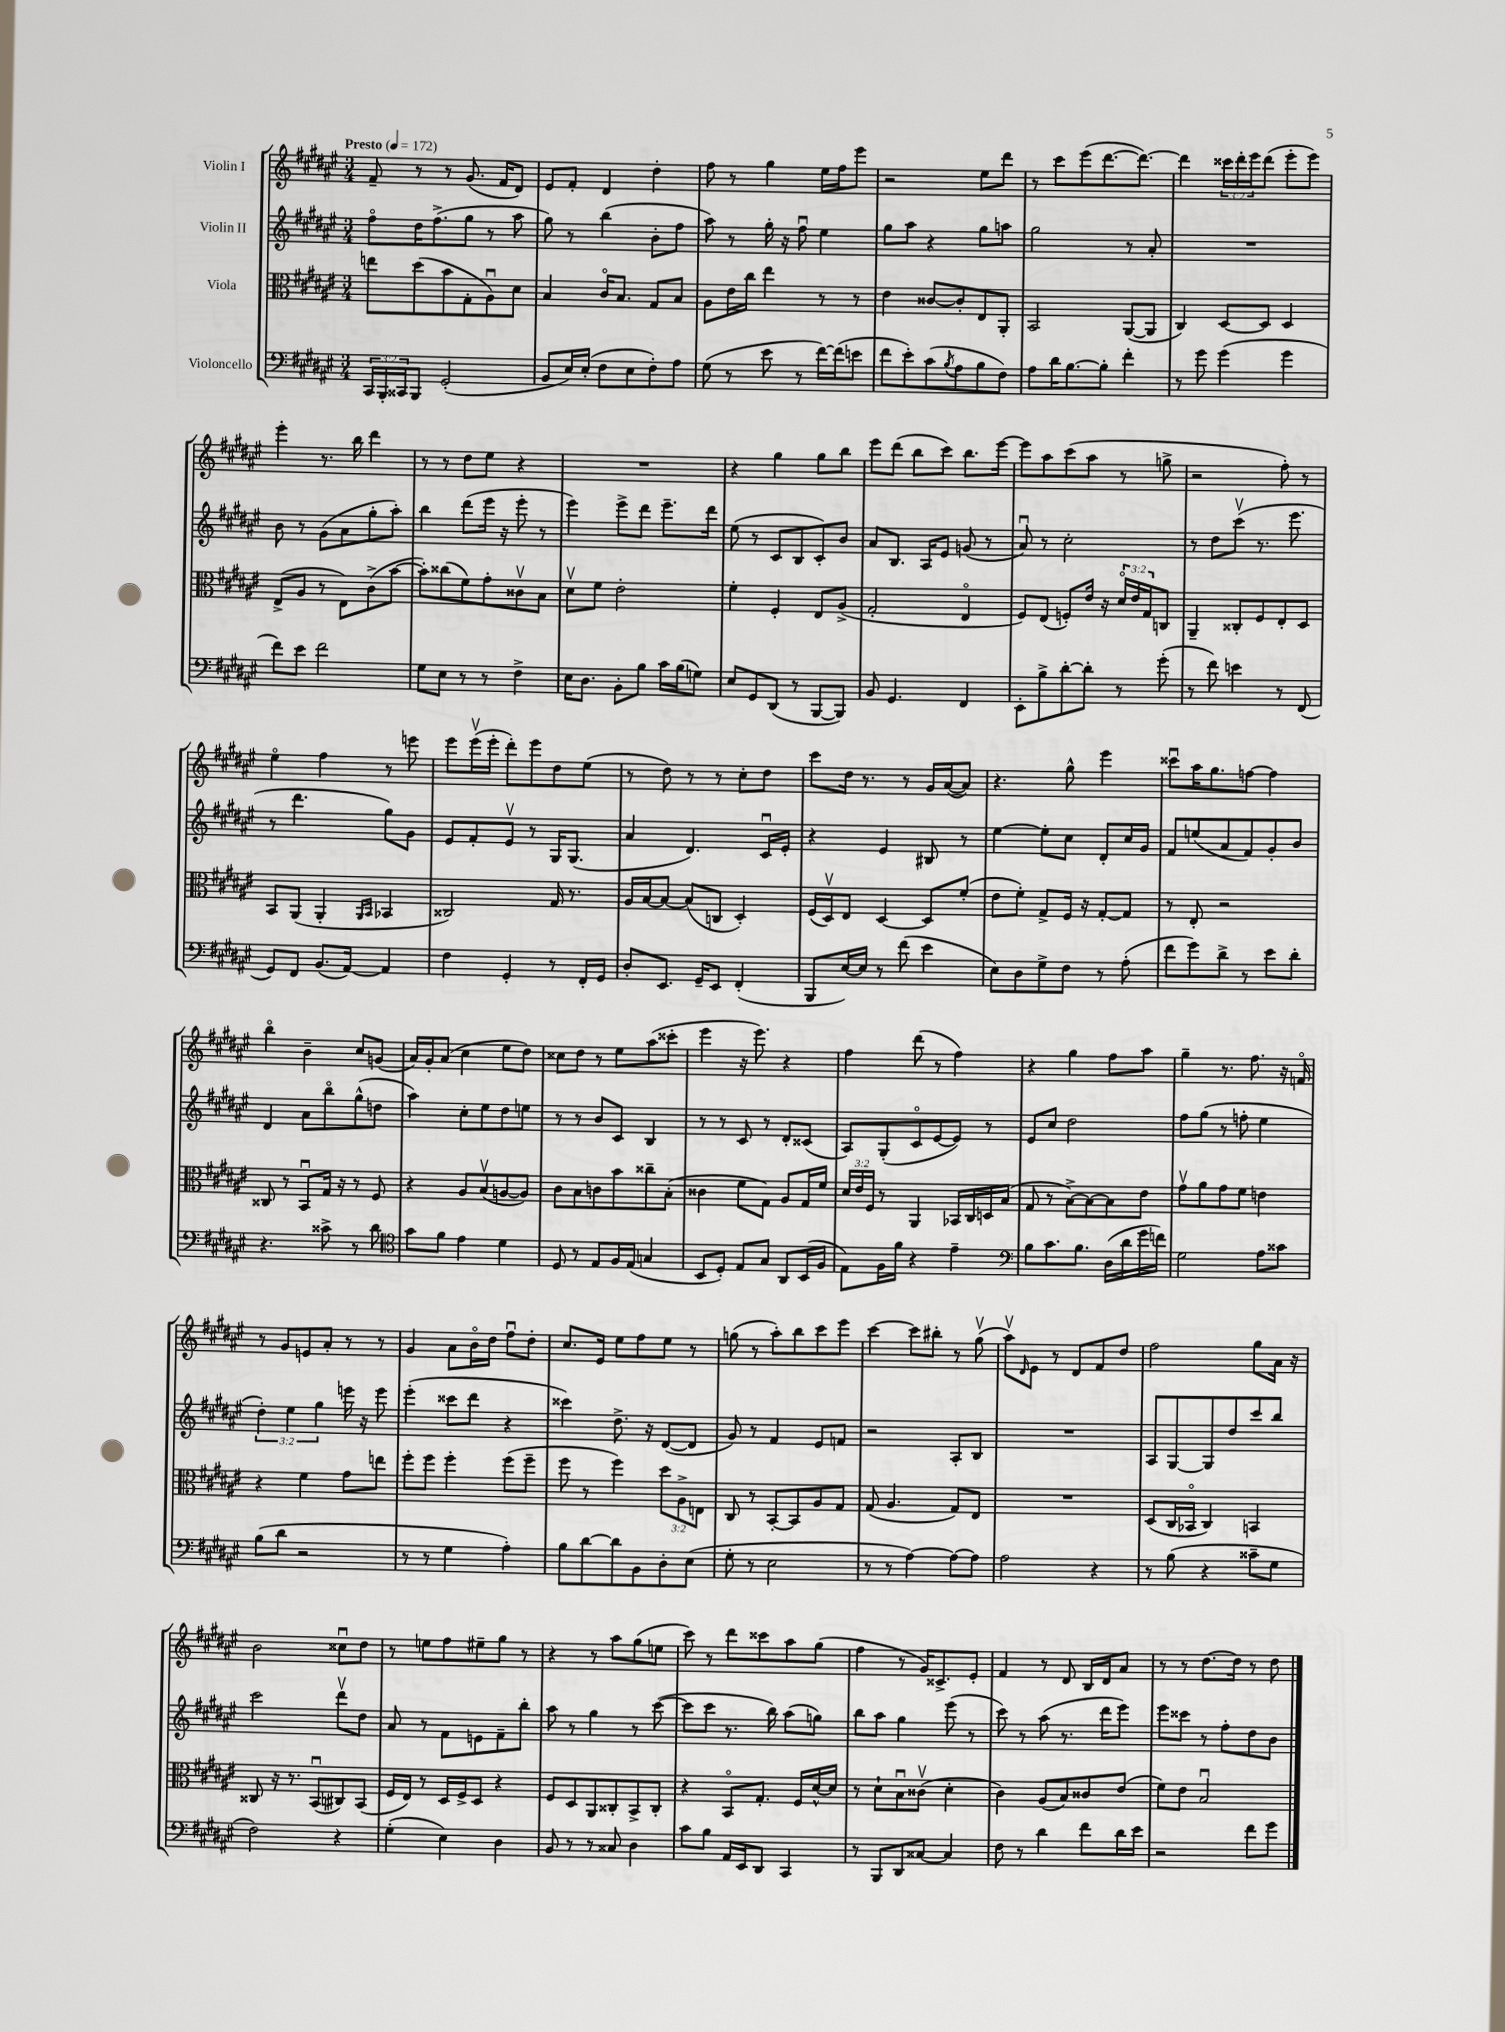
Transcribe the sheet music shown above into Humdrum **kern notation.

**kern	**kern	**kern	**kern
*staff4	*staff3	*staff2	*staff1
*clefF4	*clefC3	*clefG2	*clefG2
*k[f#c#g#d#a#e#]	*k[f#c#g#d#a#e#]	*k[f#c#g#d#a#e#]	*k[f#c#g#d#a#e#]
*M3/4	*M3/4	*M3/4	*M3/4
*MM172	*MM172	*MM172	*MM172
24CC#	8ee	8ff#o	8f#~
24BBB'	.	.	.
24CC##	.	.	.
8BBB	(8dd#	16dd#	8r
.	.	(8.ff#^	.
(2GG#'	8b	.	8r
.	8G#'	8gg#	(8.g#
.	8A#u)	8r	.
.	.	.	16f#
.	8d#	8aa#	8d#)
=	=	=	=
8BB	4B	8gg#)	8e#
16E#)	.	8r	8f#'
(16E#'	.	.	.
8F#	16c#o	(4bb	4d#
.	8.B	.	.
8E#	.	.	.
8F#')	8G#	8b'	4dd#'
8A#	8B	8ff#	.
=	=	=	=
(8G#	8A#	8aa#)	8ff#
8r	16e#	8r	8r
.	16cc#	.	.
8e#	4ee#	16gg#'	4gg#
.	.	16r	.
8r	.	8ff#u	.
[16f#)	8r	4ee#	16ee#
(16f#]	.	.	16ff#
8e	8r	.	8eee#
=	=	=	=
8f#	4e#	8gg#	2r
8e#')	.	8aa#	.
(8c#	[8c##	4r	.
8qB	.	.	.
8A#	8c##']	.	.
8B	8E#	8gg#	8ee#
8F#)	8AA#'	8aa	8ddd#
=	=	=	=
8A#	2BB	2gg#	8r
16d#	.	.	8ccc#
[8.B	.	.	.
.	.	.	(8eee#
8B']	.	.	[8.ddd#
4f#'	([8AA#	8r	.
.	.	.	8.ddd#_)
.	8AA#]	8a#'	.
=	=	=	=
8r	4C#)	2.r	4ddd#]
8g#	.	.	.
(4g#	[8D#	.	24ccc##
.	.	.	24ddd#'
.	.	.	24eee#
.	8D#]	.	(8ddd#
4g#	4D#	.	8eee#'
.	.	.	8eee#)
=	=	=	=
8f#)	(8E#^	8b	4eee#'
8e#	8A#	8r	.
2f#	8r	(8g#	8.r
.	8E#)	8a#	.
.	.	.	16bb
.	(8c#^	8gg#'	4ddd#
.	[8b	8aa#')	.
=	=	=	=
8G#	8b'])	4bb	8r
8E#	(8cc##	.	8r
8r	8f#)	(8ddd#	8dd#
8r	8g#'	16eee#	8ee#
.	.	16r	.
4F#^	8c##v	8eee#'	4r
.	8B	8r	.
=	=	=	=
16E#	8d#v	4eee#)	2.r
8.D#	.	.	.
.	8f#	.	.
8BB'	2e#'	8eee#^	.
8B	.	8ddd#	.
16c#	.	8.eee#~	.
(16B	.	.	.
8G)	.	.	.
.	.	16ddd#	.
=	=	=	=
8E#	4f#'	(8ee#	4r
8GG#	.	8r	.
(8DD#	4F#'	8c#	4gg#
8r	.	8B	.
[8BBB	8E#	8c#')	8gg#
8BBB])	(8A#^	8b	8bb
=	=	=	=
8BB	2G#'	8a#	8eee#
4.GG#	.	8.B	(8ddd#
.	.	.	8bb
.	.	16A#	.
.	.	8e#	8ccc#)
4FF#	4E#o	(8g	8.bb
.	.	8r	.
.	.	.	[16eee#
=	=	=	=
8EE#'	8F#)	8a#u)	8eee#]
8B^	(8E#	8r	8aa#
[8d#'	8F')	2cc#'	(8ccc#
8d#']	16e#	.	8aa#
.	16r	.	.
8r	24d#o	.	8r
.	24e#	.	.
.	24G#	.	.
(8g#'	8C	.	8gg^
=	=	=	=
8r	4AA#~	8r	2r
8f#)	.	8dd#	.
4e	8C##'	(8ccc#v	.
.	8F#	8.r	.
8r	8E#'	.	8ff#')
.	.	8.eee#	.
(8FF#	8D#	.	8r
=	=	=	=
8GG#)	8BB	8r	4ee#o
8FF#	(8AA#	4.ddd#	.
(8.BB	4AA#'	.	4ff#
[16AA#)	.	.	.
.	16qqAA#	.	.
.	16qqBB	.	.
4AA#]	4BB-	8gg#)	8r
.	.	8g#	8eee
=	=	=	=
4F#	2C##)	8e#	8eee#
.	.	8f#'	(16eee#v
.	.	.	16eee#'
4GG#'	.	8e#v	8ddd#')
.	.	8r	8eee#
8r	16G#	16G#	8dd#
.	8.r	(8.G#	.
16FF#'	.	.	(8ee#
16GG#	.	.	.
=	=	=	=
8D#'	16A#	4a#	8r
.	[16B	.	.
8.EE#	8B_	.	8dd#)
.	(8B]	4.d#)	8r
16GG#~	.	.	.
8EE#	8C	.	8r
(4FF#'	4D#')	.	8cc#'
.	.	16c#u	8dd#
.	.	16e#'	.
=	=	=	=
8BBB	(16F#	4r	8ccc#
.	16D#v)	.	.
[16E#)	8E#	.	16dd#
16E#]	.	.	8.r
8r	[4D#	4e#	.
(8f#	.	.	8r
4e#	8D#]	8B#	16g#
.	.	.	([16a#
.	(8f#'	8r	8a#])
=	=	=	=
8E#)	8e#	[4ee#	4.r
8D#	8f#')	.	.
8G#^	8G#^	8ee#']	.
8F#	16F#	8cc#	8gg#^^
.	16r	.	.
8r	[8G#'	8d#'	4eee#
(8A#'	8G#]	16cc#	.
.	.	16g#	.
=	=	=	=
8f#	8r	8f#	8ccc##u
8g#)	8E#'	(8ee	16aa#
.	.	.	8.gg#
8d#^	2r	8a#	.
8r	.	8f#)	[8ff
8e#	.	8g#'	4ff]
8d#'	.	8b	.
=	=	=	=
4.r	8C##	4d#	4bbo
.	8r	.	.
.	8BBu	8a#	4b~
8c##^	16G#	8bbo	.
.	16r	.	.
8r	8r	(8gg#^^	8cc#
8d#	8F#	8dd	(8g
=	=	=	=
*clefC4	*	*	*
8g#	4r	4aa#)	16a#)
.	.	.	16g#'
8f#	.	.	(8a#
4e#	8A#	8cc#'	4cc#
.	(8Bv	8ee#	.
4d#	[8A	8dd#	8ee#
.	8A])	8ee	8dd#)
=	=	=	=
8D#	8c#	8r	8cc##
8r	8B	8r	8dd#
8E#	8c	8b	8r
16F#	8b	8c#	8ee#
(16E#	.	.	.
4G	8cc##~	4B	(8aa#
.	(8B'	.	8ccc##'
=	=	=	=
8BB	4c##	8r	4eee#
8D#')	.	8r	.
8E#	8f#	8c#	16r
.	.	.	8.eee#)
8G#	8G#)	8r	.
8AA#	8A#	8d#'	4r
(16BB	16G#	(8c##	.
16F#	16f#	.	.
=	=	=	=
8E#)	24d#	8A#)	4ff#
.	24e#	.	.
.	24F#	.	.
16F#	8r	(8G#'	.
16f#	.	.	.
4r	4AA#	8c#o	(8ddd#
.	.	[8e#	8r
4e#~	16BB-	8e#])	4ff#)
.	16C#	.	.
.	16D	8r	.
.	(16B	.	.
=	=	=	=
*clefF4	*	*	*
8B	8G#	8e#	4r
8.c#	8r	8cc#	.
.	[8B^)	2dd#	4gg#
8.B	.	.	.
.	8B_	.	.
(16D#	8B]	.	8ff#
16d#	.	.	.
16g#	8e#	.	8aa#
16f)	.	.	.
=	=	=	=
2G#	8g#v	8ff#	4gg#~
.	8a#	(8gg#	.
.	8g#	8r	8.r
.	8f#	8ff'	.
.	.	.	8.ff#
8A#	4e	4ee#	.
8c##	.	.	16r
.	.	.	16fo
=	=	=	=
(8B	4r	6dd#')	8r
8d#	.	.	8g#
.	.	6ee#	.
2r	4f#	.	8e
.	.	6gg#	.
.	.	.	8a#'
.	8g#	16eee	8r
.	.	16r	.
.	8ee	8eee	8r
=	=	=	=
8r	8ff#'	(4eee#'	4g#
8r	8ff#	.	.
4G#	4ff#'	8ccc##	8a#
.	.	8ddd#	16bo
.	.	.	16dd#
4A#')	(8ff#	4r	8ff#u
.	8ff#~	.	8dd#'
=	=	=	=
8B	8ff#	4ccc##)	8.cc#
[8d#	8r	.	.
.	.	.	16e#
8d#]	4ff#)	8.dd#^	8ee#
8BB	.	.	8ff#
.	.	16r	.
8D#'	12dd#	([8d#	8ee#
.	12A#^	.	.
(8E#	.	8d#]	8r
.	12E	.	.
=	=	=	=
8G#'	8C#	8g#)	(8gg
8r	8r	8r	8r
2E#	[8BB'	4f#	8aa#')
.	8BB]	.	8bb
.	8A#	8e#	8ccc#
.	8G#	8f	8eee#
=	=	=	=
8r	(8G#	2r	[4ccc#
8r	4.A#	.	.
[4A#)	.	.	8ccc#]
.	.	.	8bb#'
8A#_	8G#)	8A#'	8r
8A#]	8E#	8B	(8gg#v
=	=	=	=
2A#	2.r	2.r	8aa#v)
.	.	.	16qqd#
.	.	.	8e#
.	.	.	8r
.	.	.	8d#
4r	.	.	8f#
.	.	.	8dd#
=	=	=	=
8r	(8D#	8A#	2ff#
(8B	16C#	[8G#	.
.	16BB-o	.	.
4r	4C#)	8G#]	.
.	.	8dd#	.
8c##~	4BB	8ccc#	8gg#
8G#	.	8bb	16a#
.	.	.	16r
=	=	=	=
2F#)	8C##	2ccc#	2b
.	16r	.	.
.	8.r	.	.
.	(8BBu	.	.
4r	8C#)	8ddd#v	8cc##u
.	(8BB	8dd#	8dd#
=	=	=	=
(4G#'	16F#	8a#	8r
.	16E#)	.	.
.	8r	8r	8ee
4E#)	16D#	8f#	8ff#
.	16F#^	.	.
.	8D#	8e	8ee#~
4D#	4r	8f#~	8gg#
.	.	8bb'	8r
=	=	=	=
8BB	8F#	8aa#	4r
8r	8D#	8r	.
8r	8AA#	4gg#	8r
8C##	8C##'	.	8aa#
4D#	8BB^	8r	(8gg#
.	8C##'	([8ccc#	8ee
=	=	=	=
8c#	4r	8ccc#]	8ccc#)
8B	.	8ccc#	8r
16AA#	8BBo	8.r	8ddd#
16EE#	.	.	.
8DD#	8.G#'	.	8ccc##
.	.	16bb)	.
4CC#	.	(8aa#	8aa#
.	16F#	.	.
.	[16d#^^	8gg)	(8gg#
.	16d#]	.	.
=	=	=	=
8r	8r	8bb	4ff#
8BBB	8d#`	8aa#	.
8DD#	8Bu	4gg#	8r
[8C##	(8c##v	.	16g#)
.	.	.	8.c##^
4C##]	4d#'	(8eee#	.
.	.	8r	8e#'
=	=	=	=
8F#	4c#)	8ccc#)	4f#
8r	.	8r	.
4d#	(8A#	(8aa#	8r
.	8B)	8.r	8d#
8f#	8c##	.	16B
.	.	16ddd#	16d#
16d#	(8e#	8eee#)	8a#
16e#	.	.	.
=	=	=	=
2r	8f#)	8eee#	8r
.	8e#	8ccc##	8r
.	2Bu	8r	[8.dd#
.	.	8ff#'	.
.	.	.	16dd#]
8f#	.	8dd#	8r
8g#	.	8b	8dd#
==	==	==	==
*-	*-	*-	*-
